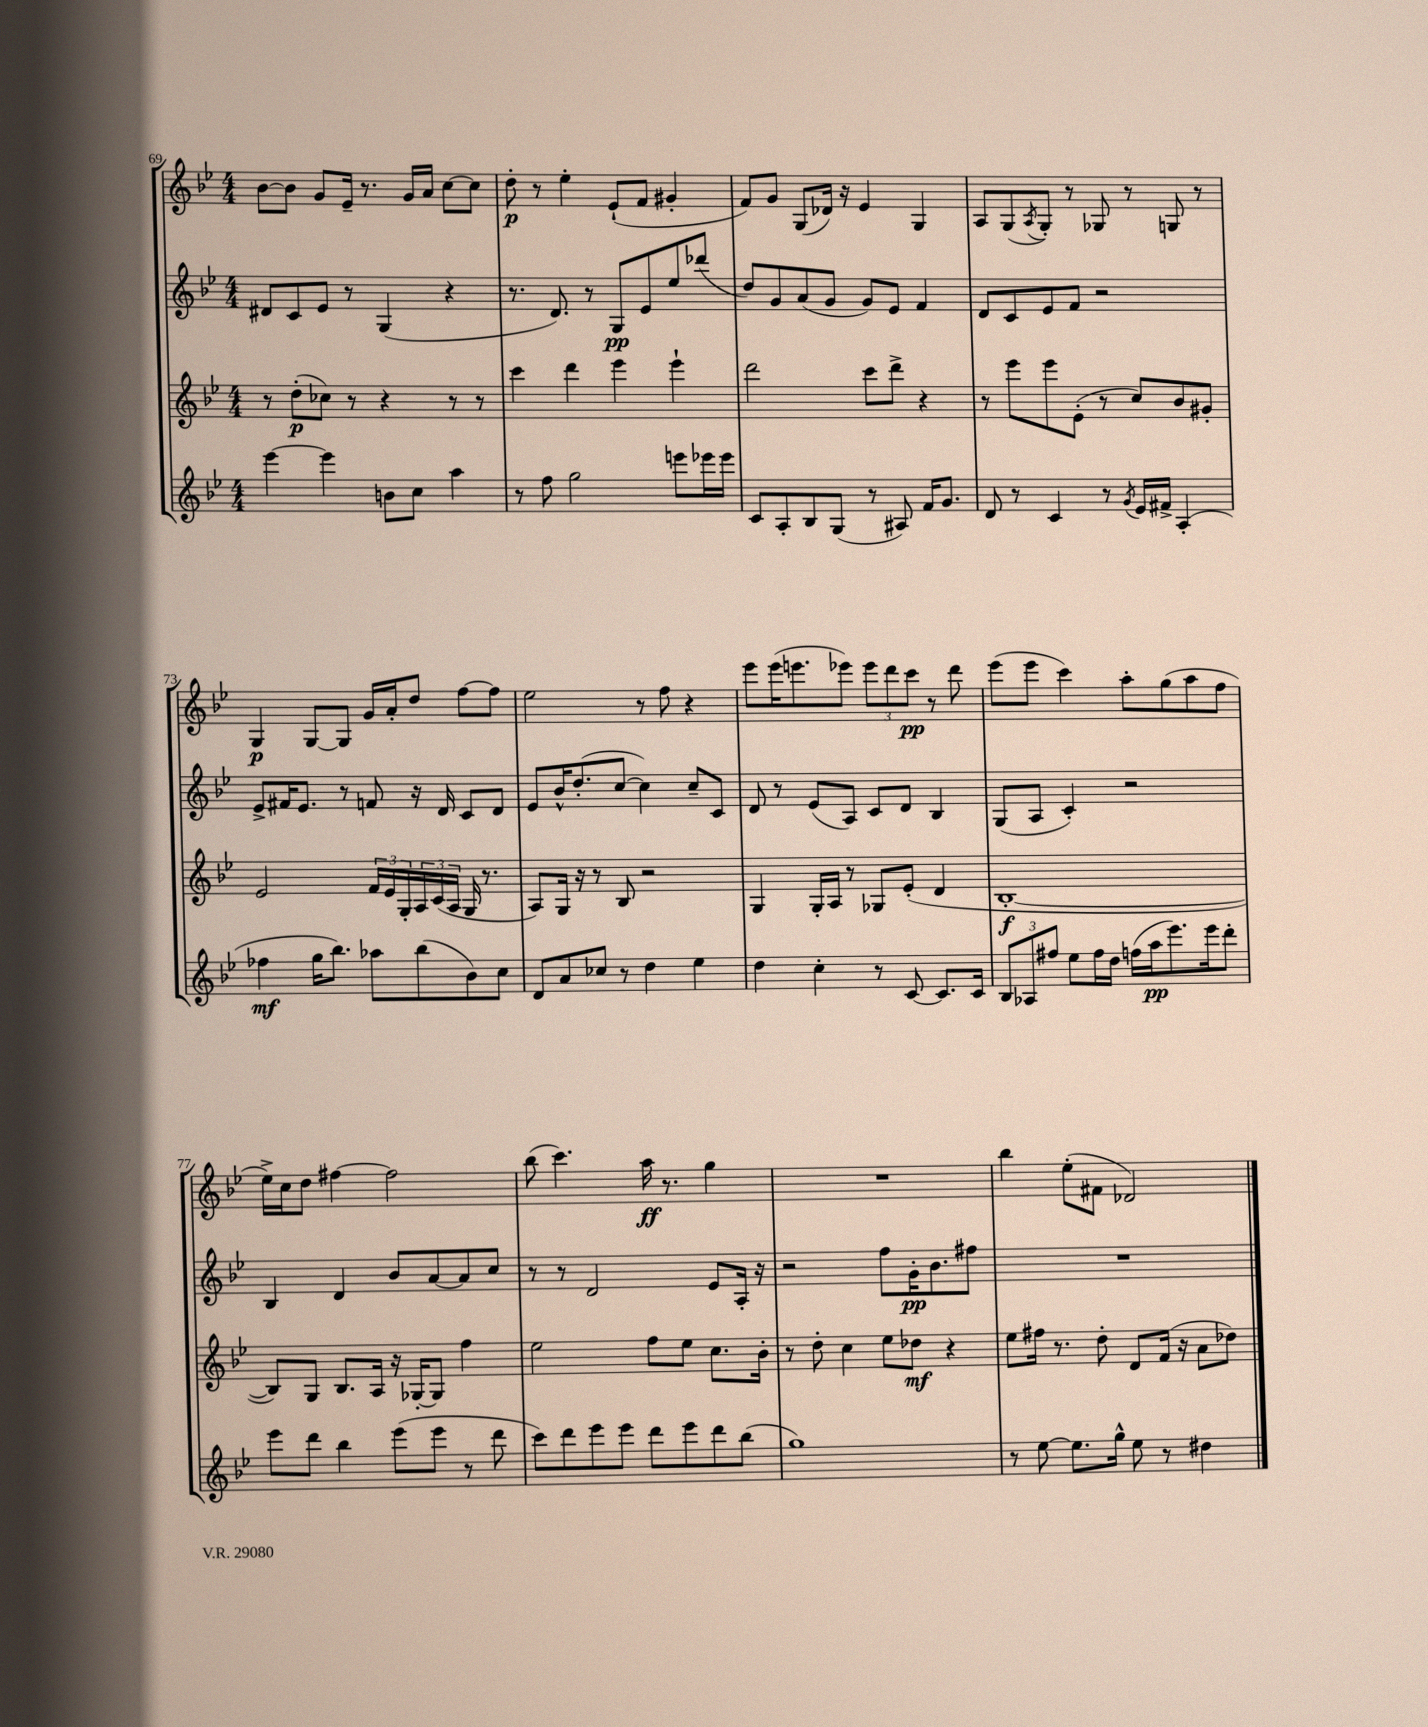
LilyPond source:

<<
\new StaffGroup <<
\new Staff = "s0" {
    \clef treble \key bes \major \numericTimeSignature \time 4/4
    bes'8~ bes'8 g'8 ees'16-- r8. g'16 a'16 c''8~ c''8 |
    d''8-.\p r8 ees''4-. ees'8-!( f'8 gis'4-. |
    f'8) g'8 g8( des'16) r16 ees'4 g4 |
    a8 g8( \acciaccatura { a8 } g8-.) r8 ges8 r8 g8 r8 |
    g4\p g8~ g8 g'16 a'16-. d''8 f''8~ f''8 |
    ees''2 r8 f''8 r4 |
    ees'''8 ees'''16( e'''8. ees'''8) \tuplet 3/2 { ees'''8 d'''8 c'''8\pp } r8 d'''8 |
    ees'''8( ees'''8 c'''4) a''8-. g''8( a''8 f''8 |
    ees''16->) c''16 d''8 fis''4~ fis''2 |
    bes''8( c'''4.) a''16\ff r8. g''4 |
    R1 |
    bes''4 ees''8-.( fis'8 des'2) \bar "|." |
}
\new Staff = "s1" {
    \clef treble \key bes \major \numericTimeSignature \time 4/4
    dis'8 c'8 ees'8 r8 g4( r4 |
    r8. d'8.) r8 g8\pp ees'8 ees''8 des'''8( |
    d''8) g'8 a'8( g'8 g'8) ees'8 f'4 |
    d'8 c'8 ees'8 f'8 r2 |
    ees'8-> fis'16 ees'8. r8 f'8 r16 d'16 c'8 d'8 |
    ees'8 bes'16-^ d''8.-.( c''8~ c''4) c''8-- c'8 |
    d'8 r8 ees'8( a8) c'8 d'8 bes4 |
    g8( a8 c'4-.) r2 |
    bes4 d'4 bes'8 a'8~ a'8 c''8 |
    r8 r8 d'2 ees'8 a16-. r16 |
    r2 f''8 g'16-.\pp bes'8. fis''8 |
    R1 \bar "|." |
}
\new Staff = "s2" {
    \clef treble \key bes \major \numericTimeSignature \time 4/4
    r8 d''8-.\p( ces''8) r8 r4 r8 r8 |
    c'''4 d'''4 ees'''4 ees'''4-! |
    d'''2 c'''8 d'''8-> r4 |
    r8 ees'''8 ees'''8 ees'8-.( r8 c''8) bes'8 gis'8-. |
    ees'2 \tuplet 3/2 { f'16 ees'16 g16-. } \tuplet 3/2 { a16 c'16( a16 } g16 r8. |
    a8) g16 r16 r8 bes8 r2 |
    g4 g16-. a16 r8 ges8 ees'8-.( d'4 |
    bes1~-.\f |
    bes8) g8 bes8. a16 r16 ges16~-. ges8 f''4 |
    ees''2 f''8 ees''8 c''8. bes'16-. |
    r8 d''8-. c''4 ees''8 des''8\mf r4 |
    ees''8 fis''16 r8. d''8-. d'8 f'16( r16 a'8 des''8) \bar "|." |
}
\new Staff = "s3" {
    \clef treble \key bes \major \numericTimeSignature \time 4/4
    ees'''4~ ees'''4 b'8 c''8 a''4 |
    r8 f''8 g''2 e'''8 ees'''16 ees'''16 |
    c'8 a8-. bes8 g8( r8 ais8) f'16 g'8. |
    d'8 r8 c'4 r8 \acciaccatura { g'8 } ees'16 fis'16-> a4-.( |
    fes''4\mf g''16 bes''8.) aes''8 bes''8( bes'8) c''8 |
    d'8 a'8 ces''8 r8 d''4 ees''4 |
    d''4 c''4-. r8 c'8~ c'8. c'16 |
    \tuplet 3/2 { bes8 aes8 fis''8 } ees''8 fis''16 d''16 f''16( a''16\pp ees'''8.) ees'''16 d'''8-. |
    ees'''8 d'''8 bes''4 ees'''8( ees'''8 r8 d'''8 |
    c'''8) d'''8 ees'''8 ees'''8 d'''8 ees'''8 d'''8 bes''8( |
    g''1) |
    r8 ees''8~ ees''8. g''16-^ ees''8 r8 dis''4 \bar "|." |
}
>>
>>
\layout { \context { \Score currentBarNumber = #69 } }
